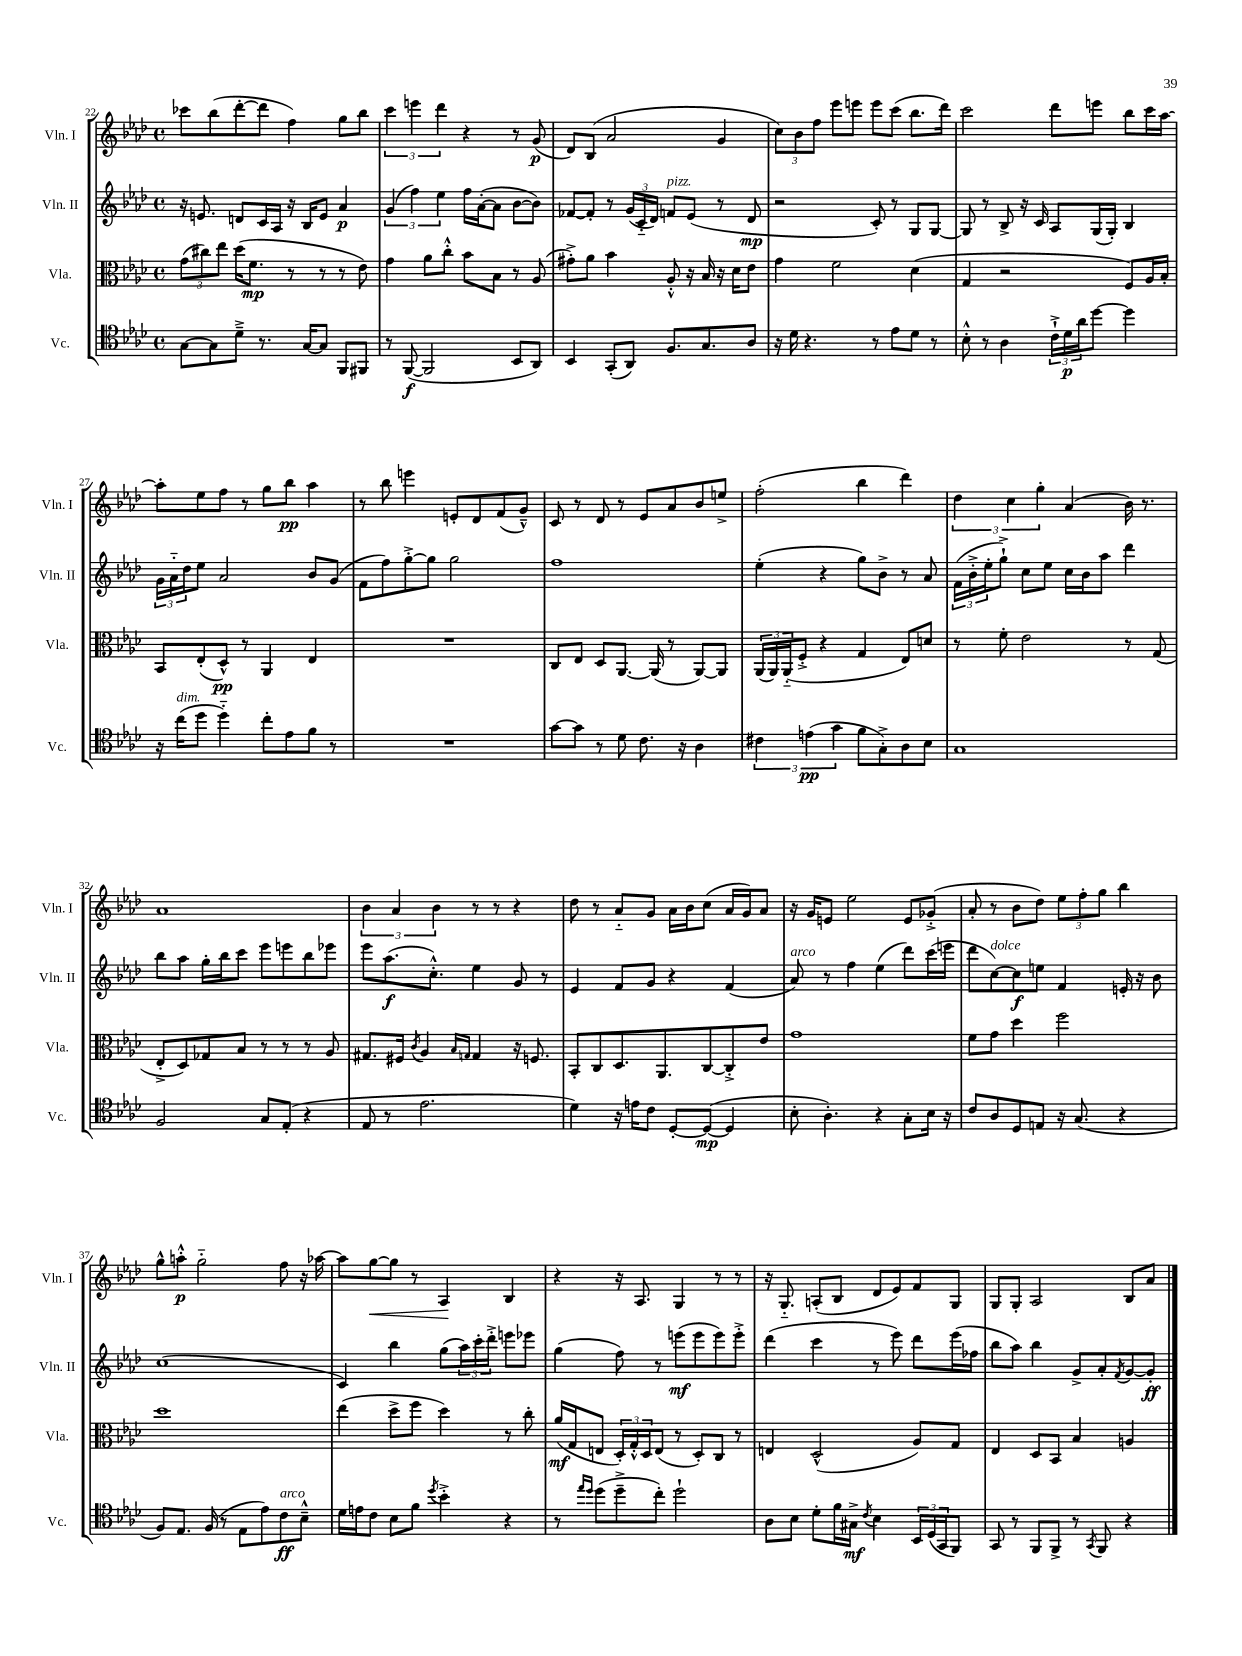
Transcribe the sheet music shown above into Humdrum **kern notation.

**kern	**kern	**kern	**kern
*staff4	*staff3	*staff2	*staff1
*clefC4	*clefC3	*clefG2	*clefG2
*k[b-e-a-d-]	*k[b-e-a-d-]	*k[b-e-a-d-]	*k[b-e-a-d-]
*M4/4	*M4/4	*M4/4	*M4/4
*met(c)	*met(c)	*met(c)	*met(c)
[8G	(12g	16r	8ccc-
.	.	8.e	.
.	12cc#)	.	.
8G]	.	.	(8bb-
.	12ee-	.	.
8d-~^	(16dd-	8d	[8ddd-'
.	8.f	.	.
8.r	.	16c	8ddd-]
.	.	16A-	.
.	8r	16r	4ff)
[16G	.	16B-	.
8G]	8r	8e	.
8FF	8r	4a-	8gg
8FF#	8e-)	.	8bb-
=	=	=	=
8r	4g	(6g	6ccc
([8FF	.	.	.
.	.	6ff)	6eee
2FF]	8a-	.	.
.	.	6ee-	6ddd-
.	8cc'^^	.	.
.	8b-	16ff	4r
.	.	([16a-'	.
.	8B-	8a-]	.
8BB-	8r	[8b-	8r
8AA-)	(8A-	8b-])	(8g
=	=	=	=
4BB-	8g#'^)	[8f-	8d-)
.	8a-	8f-']	(8B-
(8GG'	4b-	8r	2a-
8AA-)	.	(24g	.
.	.	24c'~	.
.	.	24d-)	.
8.F	8A-'^^	8f	.
.	16r	(8e-	.
8.G	16B-	.	.
.	16r	8r	4g
.	16d-	.	.
8A-	8e-	8d-	.
=	=	=	=
16r	4g	2r	12cc)
16d-	.	.	.
.	.	.	12b-
4.r	.	.	.
.	.	.	12ff
.	2f	.	8eee-
.	.	.	8eee
8r	.	8c')	8eee
8e-	.	8r	(8ccc
8d-	(4d-	8G	8.bb-
8r	.	[8G	.
.	.	.	16ddd-)
=	=	=	=
8B-'^^	4G	8G]	2ccc
8r	.	8r	.
4A-	2r	8B-^	.
.	.	16r	.
.	.	16c	.
24c`^	.	8A-	8ddd-
24d-	.	.	.
24a-	.	.	.
[8dd-	.	(16G	8eee
.	.	16G')	.
4dd-]	8F)	4B-	8bb-
.	16A-	.	16ccc
.	16B-'	.	[16aa-
=	=	=	=
16r	8BB-	24g	8aa-']
.	.	24a-'~	.
(16cc	.	.	.
.	.	24dd-	.
8dd-	(8E-'	8ee-	8ee-
4dd-'~)	8D-^^)	2a-	8ff
.	8r	.	8r
8cc'	4AA-	.	8gg
8e-	.	.	8bb-
8f	4E-	8b-	4aa-
8r	.	(8g	.
=	=	=	=
1r	1r	8f	8r
.	.	8ff)	8bb-
.	.	[8gg'^	4eee
.	.	8gg]	.
.	.	2gg	8e'
.	.	.	8d-
.	.	.	(8f
.	.	.	8g~^^)
=	=	=	=
[8g	8C	1ff	8c
8g]	8E-	.	8r
8r	8D-	.	8d-
8d-	[8.AA-	.	8r
8.c	.	.	8e-
.	(16AA-]	.	.
.	8r	.	8a-
16r	.	.	.
4A-	[8AA-)	.	8b-
.	8AA-]	.	8ee^
=	=	=	=
6c#	(24AA-	(4ee-'	(2ff'
.	24AA-)	.	.
.	(24AA-'~	.	.
.	8F'^	.	.
(6e	.	.	.
.	4r	4r	.
6g	.	.	.
8f	4G	8gg)	4bb-
8G'^)	.	8b-^	.
8A-	8E-)	8r	4ddd-)
8B-	8d	8a-	.
=	=	=	=
1G	8r	(24f	6dd-
.	.	24b-'^	.
.	.	24ee-'	.
.	8f'	8gg`^)	.
.	.	.	6cc
.	2e-	8cc	.
.	.	.	6gg'
.	.	8ee-	.
.	.	16cc	(4a-
.	.	16b-	.
.	.	8aa-	.
.	8r	4ddd-	16b-)
.	.	.	8.r
.	(8G	.	.
=	=	=	=
2F	8E-'^	8bb-	1a-
.	8D-)	8aa-	.
.	8G-	16gg'	.
.	.	16bb-	.
.	8B-	8ccc	.
8G	8r	8eee-	.
(8E-'	8r	8eee	.
4r	8r	8bb-	.
.	8A-	8eee-	.
=	=	=	=
8E-	8.G#	8eee-	6b-
8r	.	(8.aa-	.
.	.	.	6a-
.	16F#	.	.
.	8qc	.	.
2.e-	4A-	.	.
.	.	8.cc'^^)	.
.	.	.	6b-
.	16qqB-	.	.
.	16qqG	.	.
.	4G	4ee-	8r
.	.	.	8r
.	16r	8g	4r
.	8.F	.	.
.	.	8r	.
=	=	=	=
4d-)	8BB-'	4e-	8dd-
.	8C	.	8r
16r	8.D-	8f	8a-'~
16e	.	.	.
8c	.	8g	8g
.	8.AA-	.	.
[8D-'	.	4r	16a-
.	.	.	16b-
(8D-_	[8C	.	(8cc
4D-]	8C'^]	(4f	16a-
.	.	.	16g)
.	8e-	.	8a-
=	=	=	=
8B-'	1g	8a-)	16r
.	.	.	16g
4.A-')	.	8r	8e
.	.	4ff	2ee-
4r	.	(4ee-	.
8G'	.	8ddd-)	8e
16B-	.	(16ccc	(8g-'^
16r	.	16eee	.
=	=	=	=
8c	8f	8ddd-	8a-'
8A-	8g	[8cc)	8r
8D-	4dd-	8cc]	8b-
8E	.	8ee	8dd-)
16r	2ff	4f	12ee-
(8.G	.	.	.
.	.	.	12ff'
.	.	.	12gg
4r	.	16e'	4bb-
.	.	16r	.
.	.	8b-	.
=	=	=	=
8F)	1dd-	(1cc	8gg^^
8.E-	.	.	8aa'^^
.	.	.	2gg'~
(16F	.	.	.
8r	.	.	.
8E-	.	.	.
8e-)	.	.	.
8c	.	.	8ff
8B-~^^	.	.	16r
.	.	.	[16aa-
=	=	=	=
16d-	(4ee-	4c)	8aa-]
16e	.	.	.
8c	.	.	[8gg
8B-	8dd-^	4bb-	8gg]
8f	8ff	.	8r
8qdd-	.	.	.
4b-'^	4dd-)	(8gg	4A-
.	.	24aa-)	.
.	.	24ccc'	.
.	.	24ddd-'^	.
4r	8r	8eee	4B-
.	8cc'	8eee-	.
=	=	=	=
8r	(16a-	(4gg	4r
.	16G	.	.
16qqee-	.	.	.
16qqdd-	.	.	.
(8dd-	8E	.	.
8dd-~^	24D-')	8ff)	16r
.	24G'^^	.	.
.	.	.	8.A-
.	24D-	.	.
8cc')	(8E	8r	.
2dd-`	8r	(8eee	4G
.	8D-')	8eee	.
.	8C	8eee)	8r
.	8r	8eee'^	8r
=	=	=	=
8A-	4E	(4ddd-	16r
.	.	.	8.G'~
8B-	.	.	.
8d-'	(2D-^^	4ccc	(8A'
16f	.	.	8B-
16G#^	.	.	.
8qc	.	.	.
4B-	.	8r	8d-
.	.	8eee-)	8e-)
24BB-	8A-)	8ddd-	8f
(24D-	.	.	.
24GG	.	.	.
8FF)	8G	(16eee-	8G
.	.	16ff-	.
=	=	=	=
8GG	4E-	8bb-	8G
8r	.	8aa-)	8G'
8FF	8D-	4bb-	2A-
8FF^	8BB-	.	.
8r	4B-	8g^	.
8qGG	.	.	.
8FF	.	8a-'	.
.	.	8qf	.
4r	4A	[8g	8B-
.	.	8g']	8a-
==	==	==	==
*-	*-	*-	*-
